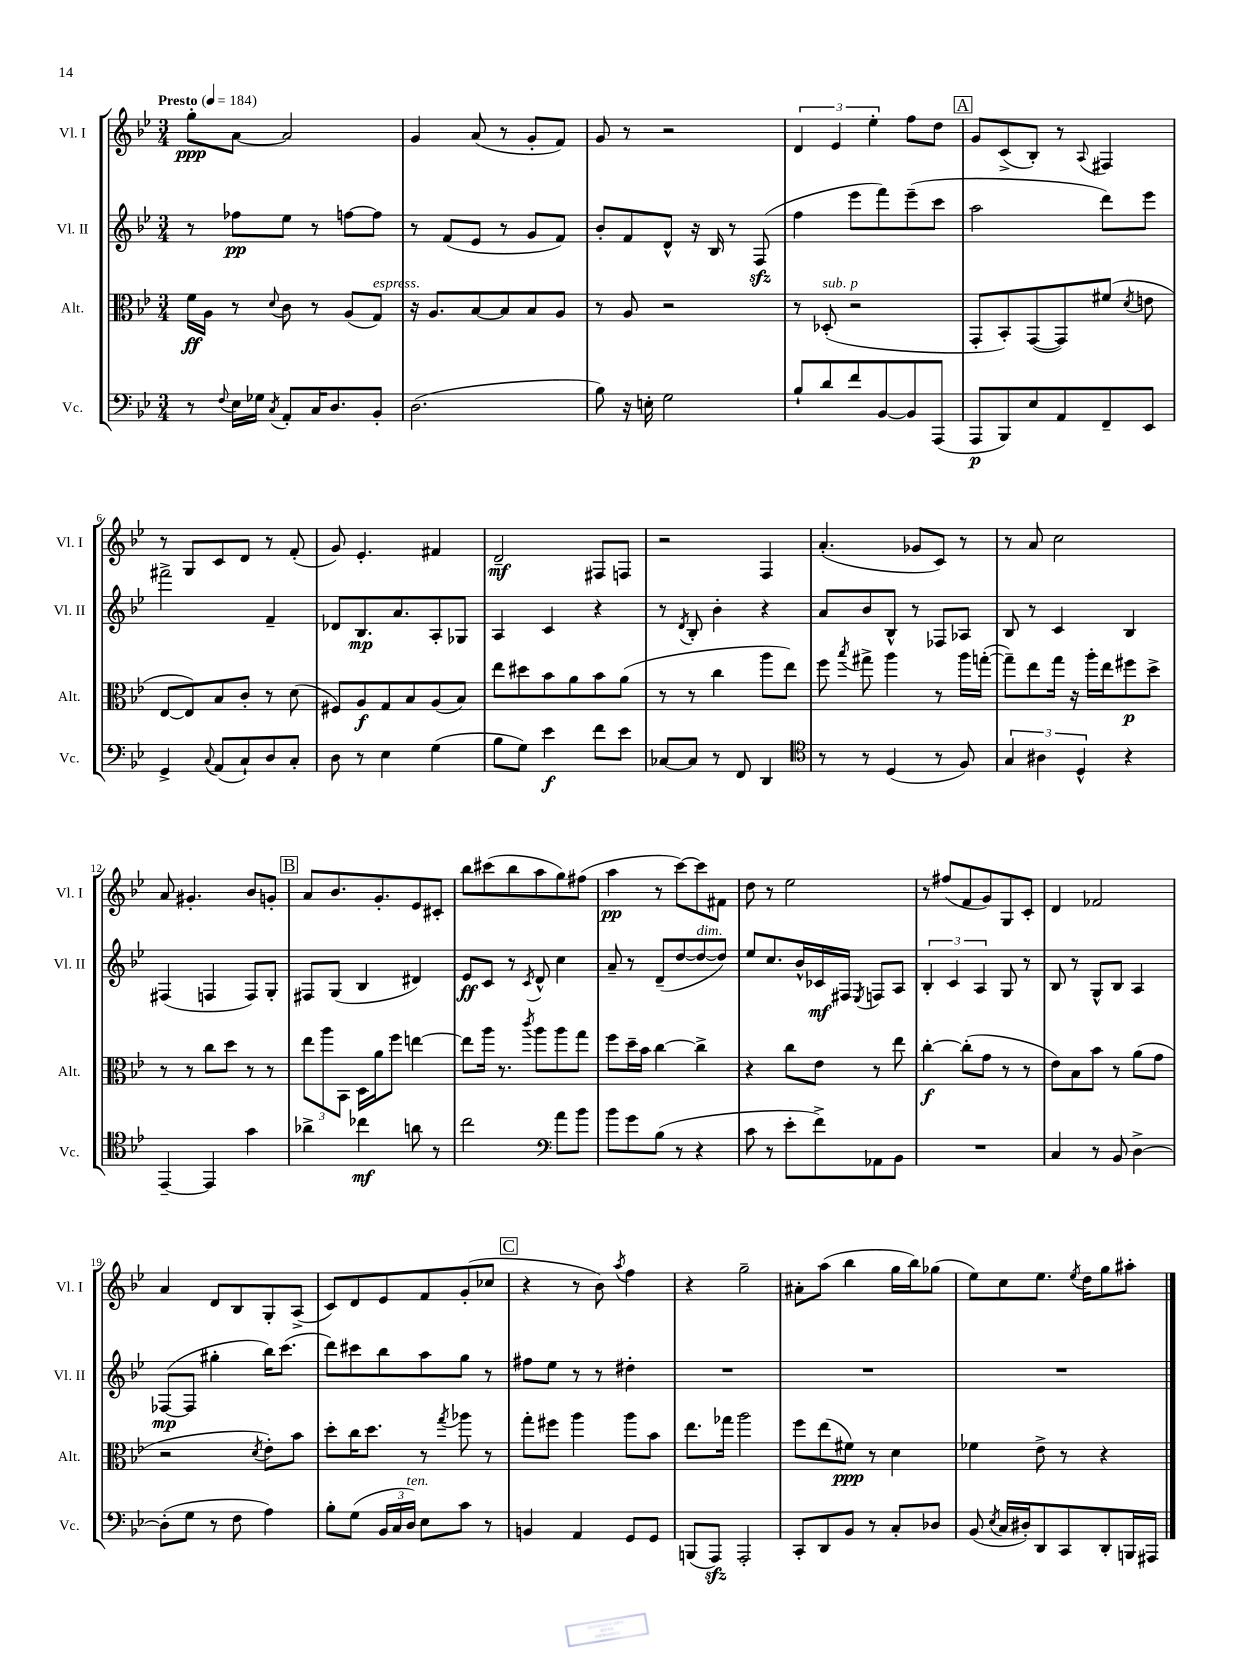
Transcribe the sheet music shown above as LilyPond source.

<<
\new StaffGroup <<
\new Staff = "s0" \with { instrumentName = "Vl. I" shortInstrumentName = "Vl. I" } {
    \clef treble \key bes \major \numericTimeSignature \time 3/4 \tempo "Presto" 4 = 184
    \autoBeamOff g''8[-.\ppp a'8]~ a'2 |
    g'4 a'8( r8 g'8[-. f'8]) |
    g'8 r8 r2 |
    \tuplet 3/2 { d'4 ees'4 ees''4-. } f''8[ d''8] |
    \mark \markup { \box "A" } g'8[ c'8->( bes8]-.) r8 \appoggiatura { a8 } fis4 |
    r8 g8[ c'8 d'8] r8 f'8-.( |
    g'8) ees'4.-. fis'4 |
    d'2--\mf fis8[ f8] |
    r2 f4 |
    a'4.-.( ges'8[ c'8]) r8 |
    r8 a'8 c''2 |
    a'8 gis'4.-. bes'8[ g'8]-. |
    \mark \markup { \box "B" } a'8[ bes'8. g'8.-. ees'8 cis'8]-. |
    bes''8[ cis'''8( bes''8 a''8 g''8) fis''8]( |
    a''4\pp r8 c'''8[~) c'''8 fis'8] |
    d''8 r8 ees''2 |
    r8 fis''8[( f'8 g'8) g8 c'8]-. |
    d'4 fes'2 |
    a'4 d'8[ bes8 g8-. a8]->( |
    c'8[) d'8 ees'8 f'8 g'8-.( ces''8] |
    \mark \markup { \box "C" } r4 r8 bes'8) \acciaccatura { a''8 } f''4 |
    r4 g''2-- |
    ais'8[-. a''8]( bes''4 g''16[ bes''16) ges''8]( |
    ees''8[) c''8 ees''8.] \acciaccatura { ees''8 } d''16[ g''8 ais''8]-. \bar "|." |
}
\new Staff = "s1" \with { instrumentName = "Vl. II" shortInstrumentName = "Vl. II" } {
    \clef treble \key bes \major \numericTimeSignature \time 3/4
    \autoBeamOff r8 fes''8[\pp ees''8] r8 f''8[~ f''8] |
    r8 f'8[( ees'8] r8 g'8[ f'8]) |
    bes'8[-. f'8 d'8]-^ r16 bes16 r8 f8\sfz( |
    f''4 ees'''8[ f'''8) ees'''8--( c'''8] |
    \mark \markup { \box "A" } a''2 d'''8[) ees'''8] |
    fis'''2-> f'4-- |
    des'8[ bes8.\mp a'8. a8-. ges8] |
    a4 c'4 r4 |
    r8 \acciaccatura { d'8 } bes8-. bes'4-. r4 |
    a'8[ bes'8 bes8]-^ r8 fes8[ aes8] |
    bes8 r8 c'4 bes4 |
    fis4( f4 f8[) g8]-. |
    \mark \markup { \box "B" } fis8[ g8]( bes4 dis'4) |
    ees'8[\ff c'8] r8 \acciaccatura { c'8 } d'8-^ c''4 |
    a'8-- r8 d'8[--( d''8~ d''8~^\markup { \italic "dim." } d''8]) |
    ees''8[ c''8. bes'16-^ ces'16\mf fis16] \acciaccatura { ees8 } f8[ a8] |
    \tuplet 3/2 { bes4-. c'4 a4 } g8 r8 |
    bes8 r8 g8[-^ bes8] a4 |
    fes8[~\mp( fes8] gis''4-. bes''16[) c'''8.]( |
    d'''8[) cis'''8 bes''8 a''8 g''8] r8 |
    \mark \markup { \box "C" } fis''8[ ees''8] r8 r8 dis''4-. |
    R2. |
    R2. |
    R2. \bar "|." |
}
\new Staff = "s2" \with { instrumentName = "Alt." shortInstrumentName = "Alt." } {
    \clef alto \key bes \major \numericTimeSignature \time 3/4
    \autoBeamOff f'16[\ff a16] r8 \appoggiatura { d'8 } c'8 r8 a8[( g8]^\markup { \italic "espress." }) |
    r16 a8.[ bes8~ bes8 bes8 a8] |
    r8 a8 r2 |
    r8 des8-.^\markup { \italic "sub. p" }( r2 |
    \mark \markup { \box "A" } g,8[-. bes,8-.) g,8~( g,8) fis'8]( \acciaccatura { d'8 } e'8 |
    ees8[~ ees8) bes8 c'8]-. r8 d'8( |
    fis8[) a8\f g8 bes8 a8( bes8]) |
    ees''8[ dis''8 bes'8 a'8 bes'8 a'8]( |
    r8 r8 c''4 a''8[ ees''8]) |
    f''8 \acciaccatura { bes''8 } gis''8-> a''4 r8 a''16[ g''16]~-.( |
    g''8[--) ees''8 g''16] r16 a''16[-. ees''16 fis''8\p d''8]-> |
    r8 r8 c''8[ d''8] r8 r8 |
    \mark \markup { \box "B" } \tuplet 3/2 { ees''8[ a''8 bes,8] } d16[ a'16 f''8] e''4~ |
    e''8[ a''16] r8. \acciaccatura { c'''8 } a''8[ a''8 g''8] |
    f''8[ d''16-- bes'16] c''4~ c''4-> |
    r4 c''8[ ees'8] r8 ees''8 |
    c''4~-.\f c''8[-.( g'8] r8 r8 |
    ees'8[) bes8 bes'8] r8 a'8[( g'8] |
    r2 \acciaccatura { d'8 } ees'8[-.) bes'8] |
    d''8[-. c''16 d''8.] r8 \acciaccatura { g''8 } aes''8 r8 |
    \mark \markup { \box "C" } g''8[-. fis''8] a''4 a''8[ bes'8] |
    ees''8.[ ges''16] a''2 |
    f''8[ ees''8( fis'8]\ppp) r8 d'4 |
    fes'4 ees'8-> r8 r4 \bar "|." |
}
\new Staff = "s3" \with { instrumentName = "Vc." shortInstrumentName = "Vc." } {
    \clef bass \key bes \major \numericTimeSignature \time 3/4
    \autoBeamOff r8 \appoggiatura { f8 } ees16[ ges16] \acciaccatura { c8 } a,8[-. c16 d8. bes,8]-. |
    d2.( |
    bes8) r16 e16-. g2 |
    bes8[-! d'8 f'8 bes,8~ bes,8 a,,8]( |
    \mark \markup { \box "A" } a,,8[\p bes,,8) ees8 a,8 f,8-- ees,8] |
    g,4-> \appoggiatura { c8 } a,8[( c8-!) d8 c8]-. |
    d8 r8 ees4 g4( |
    bes8[ g8]) ees'4\f f'8[ ees'8] |
    ces8[~ ces8] r8 f,8 d,4 |
    \clef tenor r8 r8 d4( r8 f8) |
    \tuplet 3/2 { g4 ais4 d4-^ } r4 |
    ees,4~-- ees,4 g'4 |
    \mark \markup { \box "B" } aes'4-> ces''4\mf a'8 r8 |
    c''2 \clef bass a'8[ bes'8] |
    bes'8[ g'8 bes8]( r8 r4 |
    c'8 r8 ees'8[-. f'8->) aes,8 bes,8] |
    R2. |
    c4 r8 bes,8 d4~-> |
    d8[-.( g8] r8 f8 a4) |
    bes8[-. g8]( \tuplet 3/2 { bes,16[ c16 d16]^\markup { \italic "ten." }) } ees8[ c'8] r8 |
    \mark \markup { \box "C" } b,4 a,4 g,8[ g,8] |
    b,,8[( a,,8]\sfz) a,,2-. |
    c,8[-. d,8 bes,8] r8 c8[-. des8] |
    bes,8( \acciaccatura { ees8 } c16[ dis16-.) d,8 c,8 d,8-. b,,16 ais,,16] \bar "|." |
}
>>
>>
